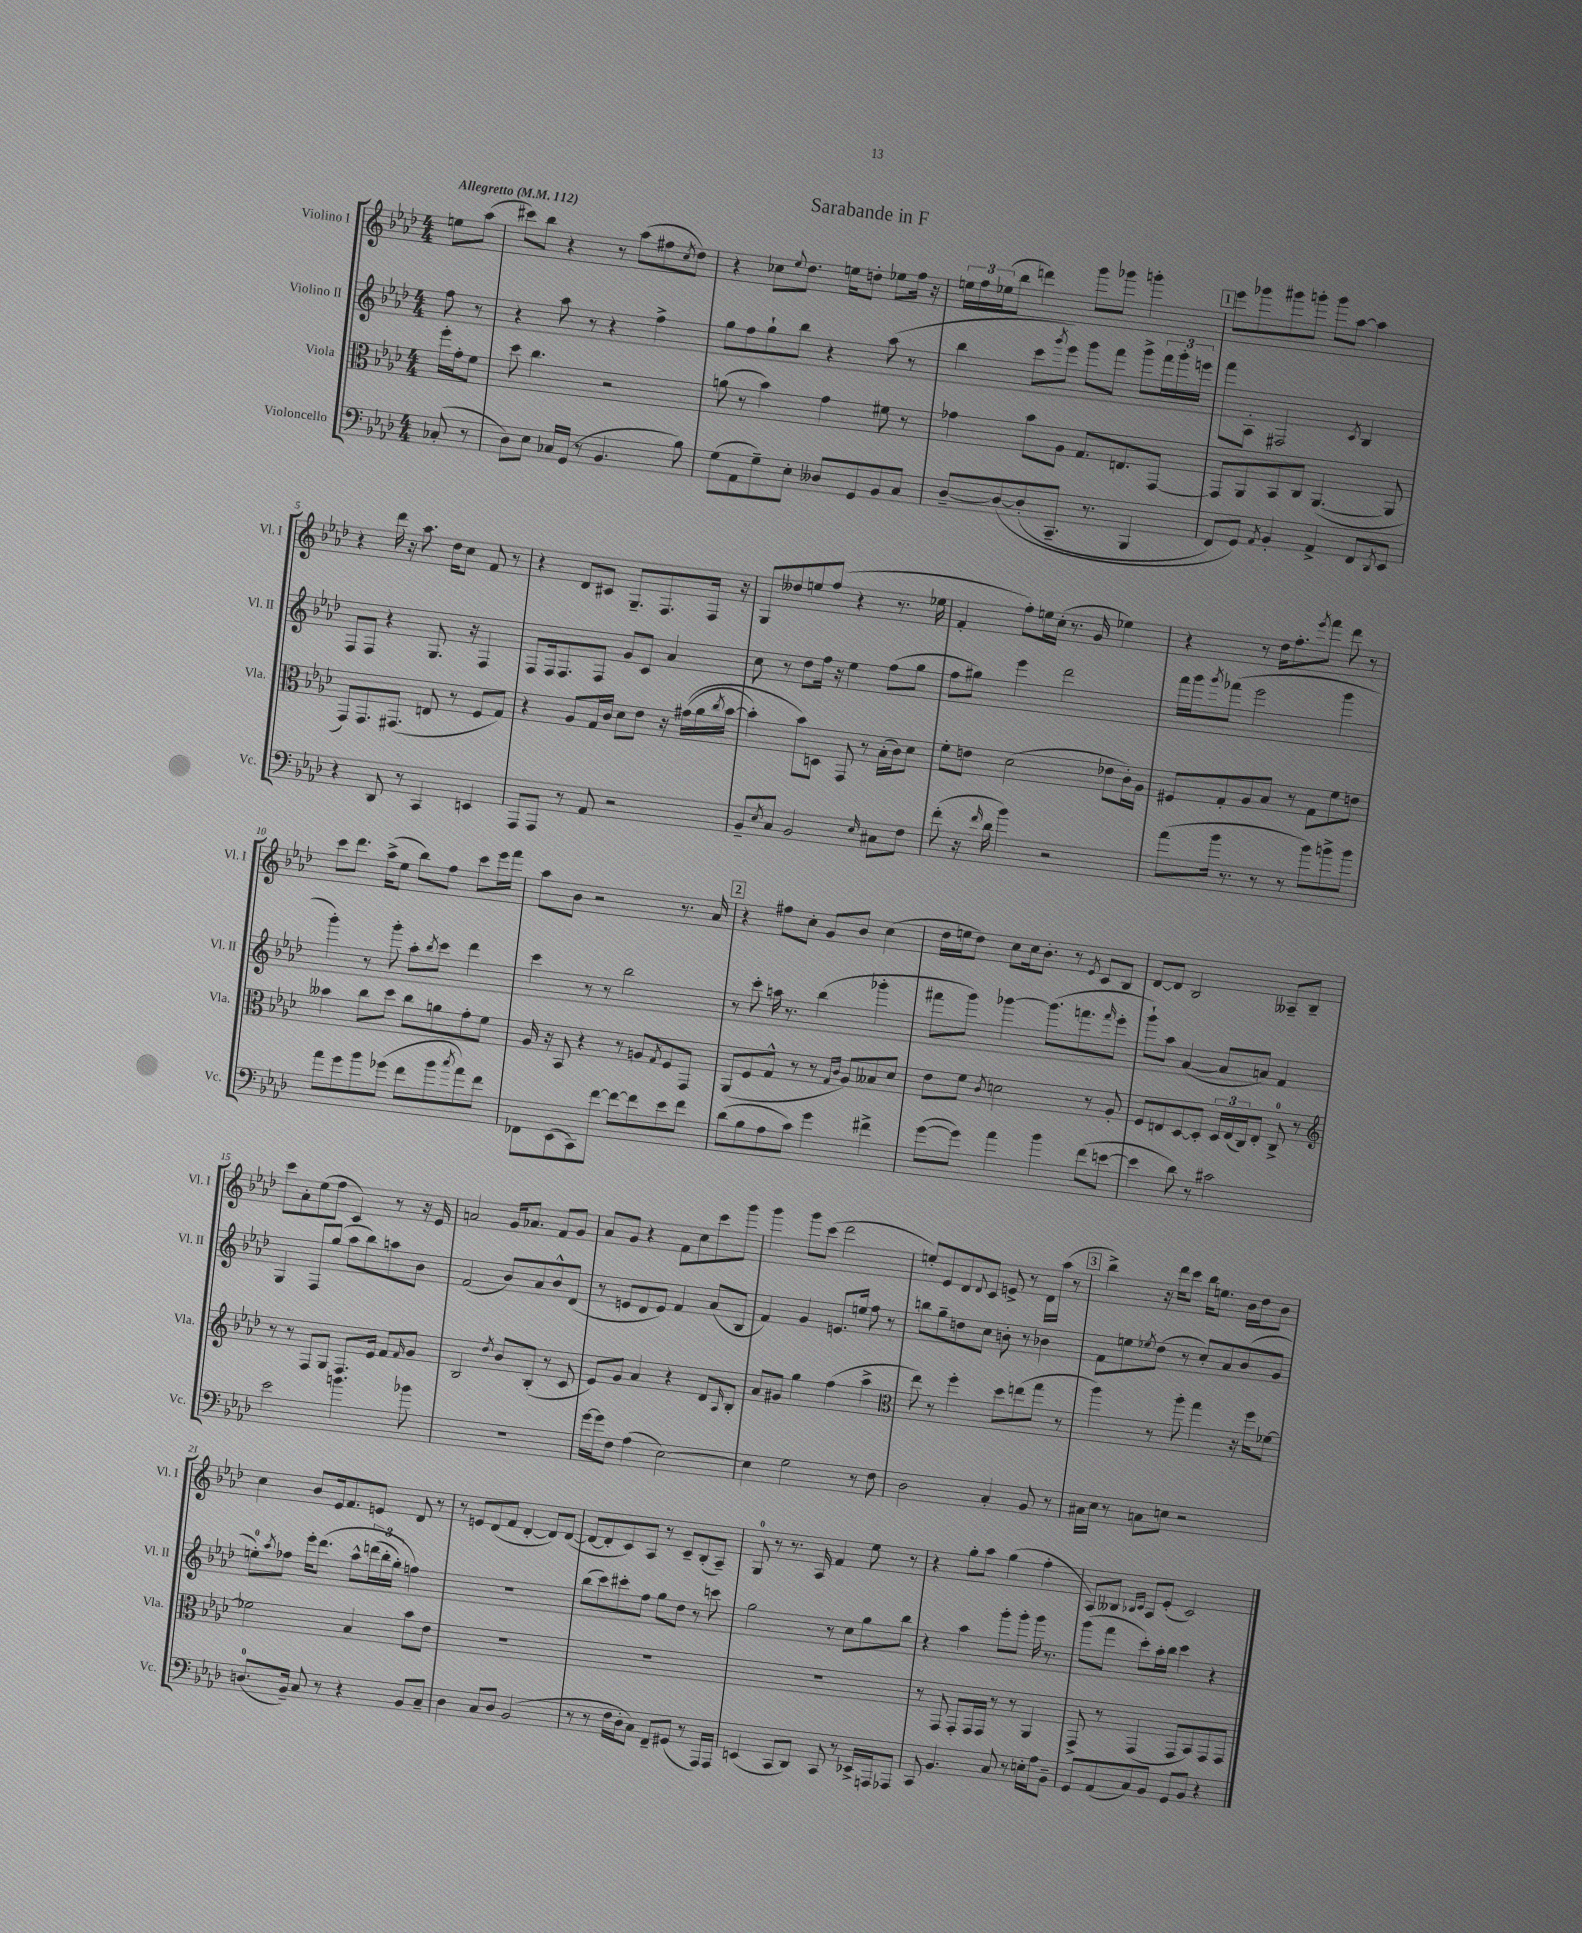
\header { title = "Sarabande in F" }
<<
\new StaffGroup <<
\new Staff = "s0" \with { instrumentName = "Violino I" shortInstrumentName = "Vl. I" } {
    \clef treble \key aes \major \numericTimeSignature \time 4/4 \partial 4 \tempo "Allegretto" 4 = 112
    e''8 aes''8( |
    cis'''8) bes''8 r4 r8 aes''8( fis''8 \acciaccatura { c''8 } des''8) |
    r4 ces''8 \appoggiatura { ees''8 } des''8. e''16 d''8-. ees''8 f''16 r16 |
    \tuplet 3/2 { e''16 f''16 ees''16( } bes''8 d'''4) g'''8 ges'''8 g'''4-. |
    \mark \markup { \box "1" } ees'''8 ges'''8 gis'''8 g'''8-. g'''8 aes''8~ aes''4 |
    r4 des'''16 r16 aes''8. des''16 c''8 f'8 r8 |
    r4 des'8 cis'8 g8.-- f8. f16 r16 |
    g8 deses''8 e''8 f''8( r4 r8. ees''16 |
    f'4-. f''8-.) e''16 c''16-.( r8. g'16 ees''4) |
    r4 r8 des''16 f''8.-. \acciaccatura { ees'''8 } f'''8 des'''8 r8 |
    c'''8 des'''8. aes''16->( ees''8 bes''8) f''8 c'''8 ees'''16 f'''16 |
    aes''8 bes'8 r2 r8. aes'16 |
    \mark \markup { \box "2" } r4 fis''8 c''8-. g'8 bes'8 c''4( |
    des''16 e''16 des''8) c''8 c''16 bes'8.-. r8 \acciaccatura { ees'8 } c'8 bes8 |
    des'8~ des'8 bes2 aeses8-- bes8-- |
    c'''8 aes'8-. ees''8( f''8 c'4) r8 r16 ees'16 |
    a'2 g'16 aes'8. f'8 g'8 |
    aes'8 g'8 r4 f'8 c''8 c'''8 g'''8 |
    g'''4 g'''8 c'''8( des'''2 |
    e''8-.) ees'8 des'8 \appoggiatura { des'8 } c'8 e'8-> r8 des'16 aes''16( r8 |
    \mark \markup { \box "3" } bes''4->) r16 des'''16 c'''8 bes''16 e''8. bes'16 des''16 bes'8 |
    c''4 bes'8 ees'16 f'8. e'8 des'8 r8 |
    r8 e'8 des'8( f'8 des'4~-. des'8) des'8~( |
    des'8~ des'8-. c'8) aes8 r8 c'8-- bes8-.( aes8--) |
    g8-0 r8 r8. aes16 f'4 ees''8 r8 |
    r4 g''8-. aes''8 g''4( f''4-. |
    aes8) beses8 \grace { bes16 c'16 } aes8 ees'8-.( c'2) \bar "|." |
}
\new Staff = "s1" \with { instrumentName = "Violino II" shortInstrumentName = "Vl. II" } {
    \clef treble \key aes \major \numericTimeSignature \time 4/4 \partial 4
    f''8 r8 |
    r4 aes''8 r8 r4 f''4-> |
    g''8 f''8 g''8-! bes''8 r4 aes''8( r8 |
    bes''4 c'''8 \acciaccatura { g'''8 } ees'''8) g'''8 f'''8 g'''8-> \tuplet 3/2 { f'''16 g'''16-. e'''16 } |
    \mark \markup { \box "1" } f'''8 aes8-. fis2 \acciaccatura { c'8 } bes4 |
    f8 f8 r4 g8. r16 f4 |
    f8 f16 f8. f8 g'8 c'8 aes'4 |
    c''8 r8 des''8 f''16 r16 ees''4 f''8( g''8 |
    f''8 gis''8) ees'''4 des'''2 |
    f'''16 g'''16 \acciaccatura { g'''8 } fes'''8( ees'''2 g'''4 |
    g'''4-.) r8 g'''8-. aes''8-. \acciaccatura { bes''8 } c'''8 des'''4 |
    c'''4 r8 r8 bes''2 |
    \mark \markup { \box "2" } r8 c'''8-. a''16 r8. bes''4( ges'''4-. |
    fis'''8 g'''8) ges'''4~ ges'''8.( f'''8. \grace { f'''16 } ees'''8-. |
    g'''8-!) aes''8 aes'4~( aes'8 a'8) f'4 |
    g4 f8 g''8( aes''8 bes''8) a''8 bes'8 |
    f'2( bes'8) aes'8 bes'8-^ des'8( |
    r8 e'8 des'8 e'8) f'4 aes'8( bes8 |
    f'4) g'4 e'8. e''16 f''8 r8 |
    b''8 g''8-- d''8 c''8 b'8-. r8 bes'4 |
    \mark \markup { \box "3" } f'8 e''8 \acciaccatura { ees''8 } des''8( r8 c''8-.) aes'8 bes'8( g'8 |
    e''8-0-.) \acciaccatura { aes''8 } fes''8 ees'''16-. des'''8.\( aes''8-^ \tuplet 3/2 { d'''16( bes''16-. g''16-.) } f''4\) |
    R1 |
    bes''8( c'''8) cis'''8-. f''8 g''8 des''8 r8 c'''8 |
    g''2 r8 c''8 g''8 bes''8 |
    r4 aes''4 g'''8-. g'''8-. g'''16 r8. |
    g'''8( f'''8 c'''8-.) aes''16-. bes''16 c'''4 r4 \bar "|." |
}
\new Staff = "s2" \with { instrumentName = "Viola" shortInstrumentName = "Vla." } {
    \clef alto \key aes \major \numericTimeSignature \time 4/4 \partial 4
    f''16-. g'16-. f'8 |
    des''8 c''4. r2 |
    a'8( r8 bes'4) g'4 fis'8 r8 |
    ges'4 bes'8 aes8 g8. e8. g,8~ |
    \mark \markup { \box "1" } g,8 aes,8 bes,8 c8 aes,4.~( aes,8 |
    g,8) g,8. gis,8.( e8 r8 f8 g8) |
    r4 aes8 g16 c'16 des'8 ees'8 r16 gis'16(\( aes'16 \acciaccatura { c''8 } bes'16~ |
    bes'4-.) bes'8\) d8 g,8 r8 bes16-.( c'16) des'8 |
    f'8-. e'8 des'2( ees'8 c'16-.) aes16 |
    fis8 g8-. aes8 bes8 r8 g8 f'8 e'8 |
    beses'4 c''8 des''8 c''8 a'8 g'8-. f'8 |
    aes16 r16 bes,8 r4 r8 a8 \acciaccatura { g8 } f8 g,8 |
    \mark \markup { \box "2" } aes,8( f8 g8-^ r8 r8 \grace { g16 c'16 } aes8) beses8 des'8 |
    ees'8 f'8 \acciaccatura { c'8 } d'2 r8 aes8-. |
    f8 e8 des8~ des8-. \tuplet 3/2 { des16 e16( c16) } e8-. c8-0-> r8 |
    \clef treble r8 r8 f8 g8 f8. ees'16 f'8 \grace { f'16 } g'8 |
    bes2 \acciaccatura { des''8 } bes'8 bes8-.( r8 c'8 |
    ees'8) g'8 aes'4 r4 des'8 \grace { aes16 } bes8-. |
    aes'8 gis'8 g''4 f''4( aes''4-> |
    \clef alto ees''8) r8 f''4-. des''8 e''8( g''8 r8 |
    \mark \markup { \box "3" } aes''4) r8 aes''8-. g''4 r16 f''16 fes'8~ |
    fes'2 bes4 bes'8 ees'8 |
    R1 |
    R1 |
    R1 |
    r8 g,8 g,8-. g,16 g,16 r8 r8 aes,4 |
    g,8-> r8 g,4( g,8 bes,8) g,8 g,8 \bar "|." |
}
\new Staff = "s3" \with { instrumentName = "Violoncello" shortInstrumentName = "Vc." } {
    \clef bass \key aes \major \numericTimeSignature \time 4/4 \partial 4
    ces8-.( r8 |
    des8) ees8 ces16 g,16( r8 bes,4. bes8) |
    g8( aes,8 g8--) ees8-. deses8 g,8 bes,8 c8 |
    des8~-- des8~\( des8-.( c,8.-- r8. bes,,4 |
    \mark \markup { \box "1" } f,8) g,8\) \acciaccatura { aes,8 } bes,4-. aes,4-> f,8 \acciaccatura { des,8 } ees,8 |
    r4 des,8 r8 c,4 e,4 |
    aes,,8 aes,,8 r8 aes,8 r2 |
    bes,8-- \acciaccatura { ees8 } c8 bes,2 \grace { ees16 } cis8 f8 |
    f'8-.( r16 \grace { f'16 } des'16 bes'4) r2 |
    aes'8( bes'16 r8. r8 r8 bes'8) b'8-> b'8 |
    aes'8 g'8 bes'8 ges'8( f'8 bes'8 \acciaccatura { c''8 } aes'8) f'8 |
    fes,8 ees,8( c,8) f'8~ f'8~ f'8 ees'8 f'8 |
    \mark \markup { \box "2" } des'8( bes8 aes8 c'8) g'4 fis'4-> |
    g'8~( g'8) aes'4 bes'4 f'8( e'8~ |
    e'4 des'8) r8 cis'2 |
    ees'2 b'4. bes'8 |
    R1 |
    g'16~ g'16 f8 aes4( ees2~) |
    ees4 g2 r8 f8 |
    des2 c4-. bes,8 r8 |
    \mark \markup { \box "3" } cis16 ees16 r8 c8 e8 r2 |
    d8.-0( bes,16--) c8 r8 r4 bes,8 c8-- |
    des4 c8 des8 bes,2( |
    r8 r8 f16 des16-. c8) f,8-- gis,8( r8 aes,,16) aes,,16 |
    e,4( c,8 des,8) c,8 r8 ees,16-> a,,16 aes,,8 |
    c,8 bes,4. c8 r8 e16-. aes16 bes,8-- |
    g,8 aes,8( c8) bes,8 g,8 bes,8 r4 \bar "|." |
}
>>
>>
